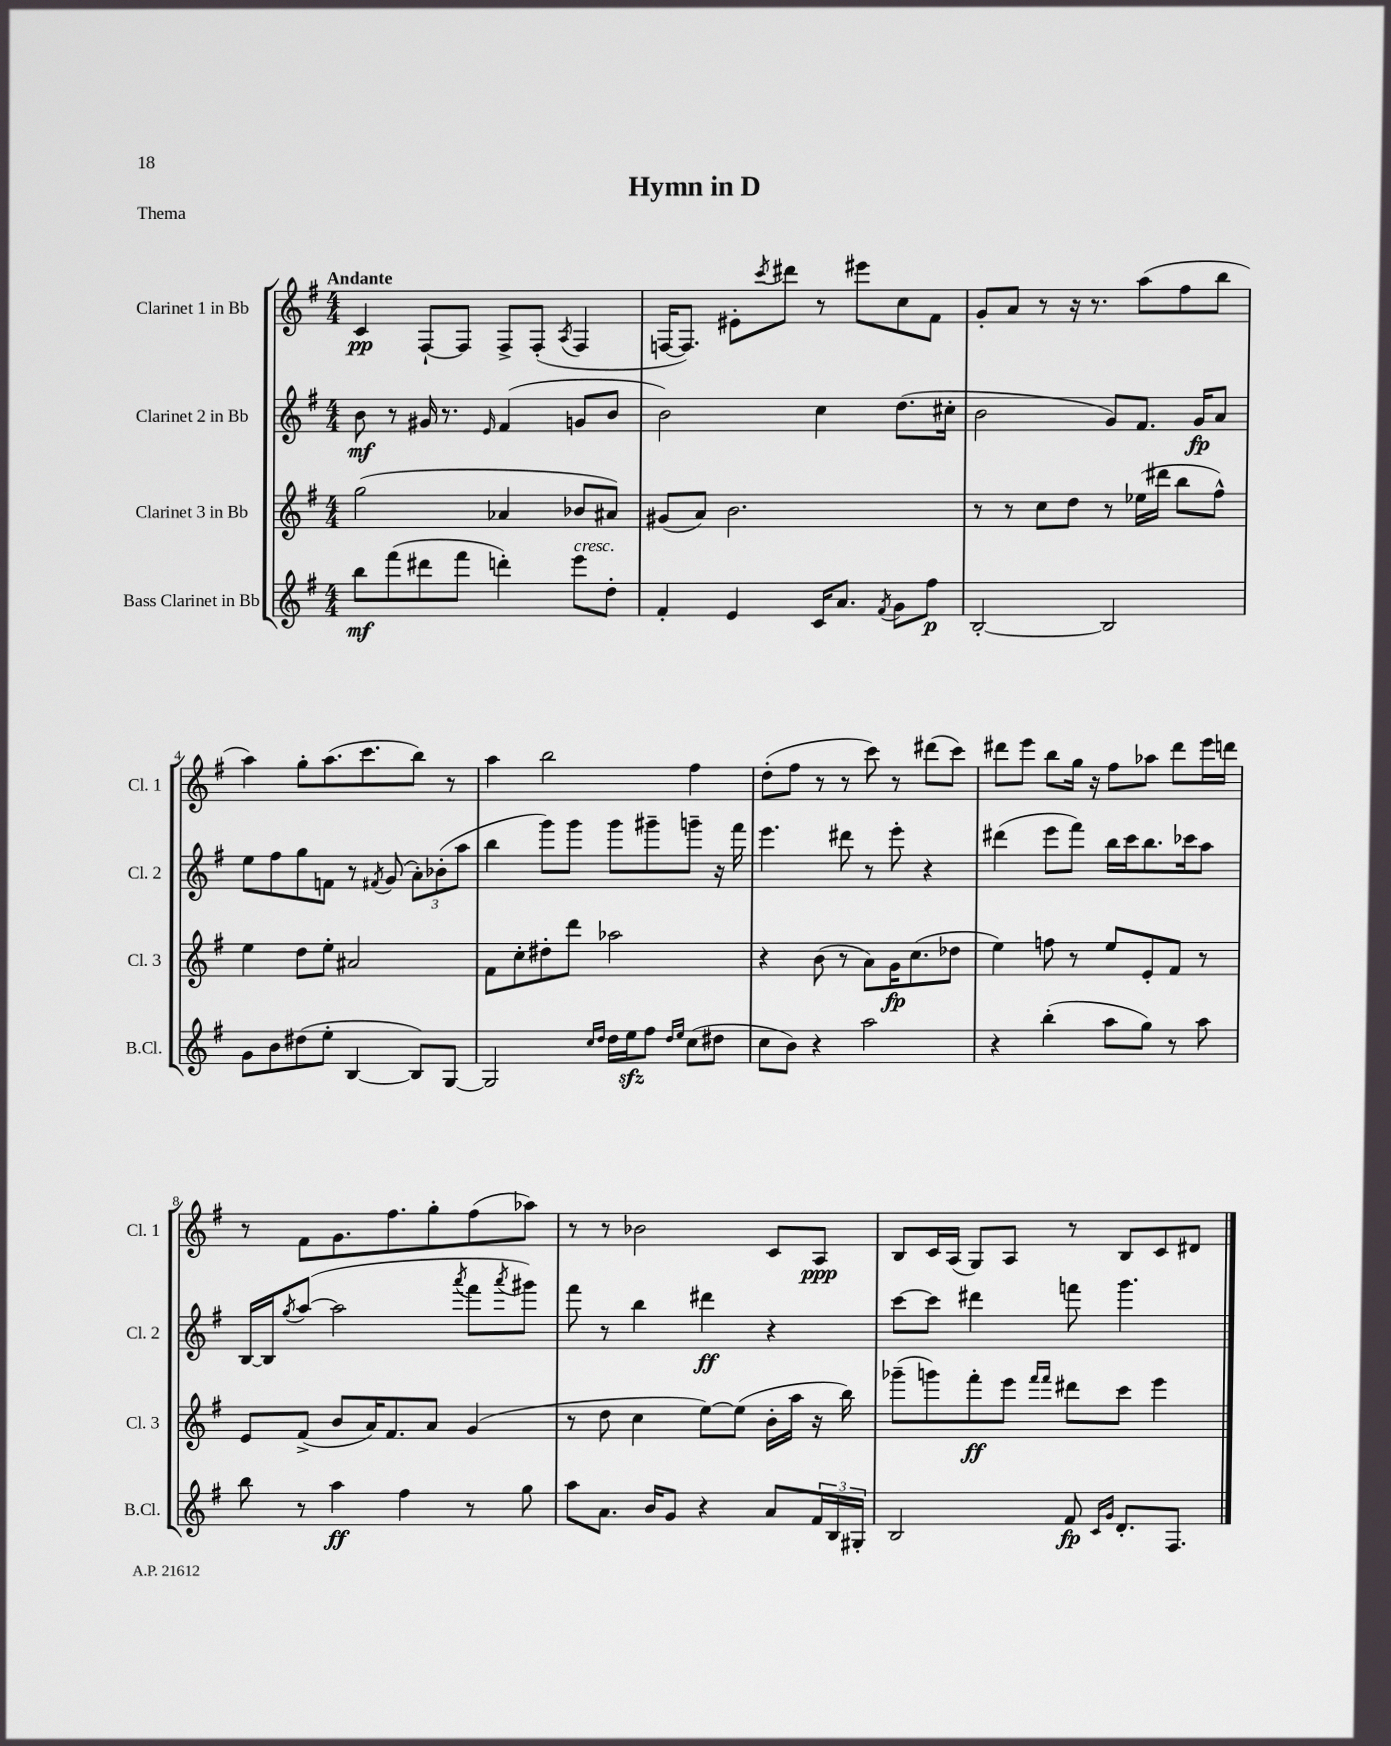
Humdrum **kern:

**kern	**dynam	**kern	**dynam	**kern	**dynam	**kern	**dynam
*part4	*part4	*part3	*part3	*part2	*part2	*part1	*part1
*staff4	*staff4	*staff3	*staff3	*staff2	*staff2	*staff1	*staff1
*I"Bass Clarinet in Bb	*	*I"Clarinet 3 in Bb	*	*I"Clarinet 2 in Bb	*	*I"Clarinet 1 in Bb	*
*I'B.Cl.	*	*I'Cl. 3	*	*I'Cl. 2	*	*I'Cl. 1	*
*clefG2	*	*clefG2	*	*clefG2	*	*clefG2	*
*k[f#]	*	*k[f#]	*	*k[f#]	*	*k[f#]	*
*M4/4	*	*M4/4	*	*M4/4	*	*M4/4	*
=1	=1	=1	=1	=1	=1	=1	=1
!	!	!	!	!	!	!LO:TX:a:B:t=Andante	!
8bb\L	mf	(2gg\	.	8b\	mf	4c/	pp
(8fff#\	.	.	.	8r	.	.	.
8ddd#X\	.	.	.	16g#X/	.	[8F#`/L	.
.	.	.	.	8.r	.	.	.
8fff#\J	.	.	.	.	.	8F#/J]	.
.	.	.	.	16qqe/	.	.	.
4dddn'\)	.	4a-X/	.	(4f#/	.	8F#^/L	.
.	.	.	.	.	.	(8F#'/J	.
.	.	.	.	.	.	8qA/	.
!LO:TX:a:i:t=cresc.	!	!	!	!	!	!	!
8eee\L	.	8b-X/L	.	8gn/L	.	4F#/	.
8dd'\J	.	8a#X/J)	.	8b/J	.	.	.
=2	=2	=2	=2	=2	=2	=2	=2
4f#'/	.	(8g#X/L	.	2b\)	.	[16Fn/KL	.
.	.	.	.	.	.	8.F/J])	.
.	.	8a/J)	.	.	.	.	.
4e/	.	2.b\	.	.	.	8e#X'\L	.
.	.	.	.	.	.	8qccc/	.
.	.	.	.	.	.	8ddd#X\J	.
16c/KL	.	.	.	4cc\	.	8r	.
8.a/J	.	.	.	.	.	.	.
.	.	.	.	.	.	8eee#X\L	.
8qf#/	.	.	.	.	.	.	.
8g\L	.	.	.	(8.dd\L	.	8cc\	.
8ff#\J	p	.	.	.	.	8f#\J	.
.	.	.	.	16cc#X'\Jk	.	.	.
=3	=3	=3	=3	=3	=3	=3	=3
[2B'/	.	8r	.	2b\	.	8g'/L	.
.	.	8r	.	.	.	8a/J	.
.	.	8cc\L	.	.	.	8r	.
.	.	8dd\J	.	.	.	16r	.
.	.	.	.	.	.	8.r	.
2B/]	.	8r	.	8g/L)	.	.	.
.	.	(16ee-X\LL	.	8.f#/J	.	(8aa\L	.
.	.	16ddd#X\JJ	.	.	.	.	.
.	.	8bb\L	.	.	.	8ff#\	.
.	.	.	.	16g/KL	fp	.	.
.	.	8ff#^^\J)	.	8a/J	.	8bb\J	.
!!LO:LB:g=z
=4	=4	=4	=4	=4	=4	=4	=4
8g\L	.	4ee\	.	8ee\L	.	4aa\)	.
8b\	.	.	.	8ff#\	.	.	.
(8dd#X\	.	8dd\L	.	8gg\	.	8gg'\L	.
8ee'\J	.	8ee'\J	.	8fn\J	.	(8.aa\	.
[4B/	.	2a#X/	.	8r	.	.	.
.	.	.	.	.	.	8.ccc\	.
.	.	.	.	8qf#X/	.	.	.
.	.	.	.	(8g/	.	.	.
8B/L])	.	.	.	12a'\L)	.	8bb\J)	.
.	.	.	.	(12b-X'\	.	.	.
[8G/J	.	.	.	.	.	8r	.
.	.	.	.	12aa\J	.	.	.
=5	=5	=5	=5	=5	=5	=5	=5
2G/]	.	8f#\L	.	4bb\	.	4aa\	.
.	.	8cc'\	.	.	.	.	.
.	.	8dd#X'\	.	8ggg\L)	.	2bb\	.
.	.	8ddd\J	.	8ggg\J	.	.	.
16qqcc/LL	.	.	.	.	.	.	.
16qqdd/JJ	.	.	.	.	.	.	.
16dd\LL	.	2aa-X\	.	8ggg\L	.	.	.
16eezz\J	.	.	.	.	.	.	.
8ff#\J	.	.	.	8ggg#X~\	.	.	.
16qqdd/LL	.	.	.	.	.	.	.
16qqee/JJ	.	.	.	.	.	.	.
(8cc\L	.	.	.	8gggn~\J	.	4ff#\	.
8dd#X\J	.	.	.	16r	.	.	.
.	.	.	.	16fff#\	.	.	.
=6	=6	=6	=6	=6	=6	=6	=6
8cc\L	.	4r	.	4.eee\	.	(8dd'\L	.
8b\J)	.	.	.	.	.	8ff#\J	.
4r	.	(8b\	.	.	.	8r	.
.	.	8r	.	8ddd#X\	.	8r	.
2aa\	.	8a\L)	.	8r	.	8ccc\)	.
.	.	16g\K	fp	8eee'\	.	8r	.
.	.	(8.cc\	.	.	.	.	.
.	.	.	.	4r	.	(8ddd#X\L	.
.	.	8dd-X\J	.	.	.	8ccc\J)	.
=7	=7	=7	=7	=7	=7	=7	=7
4r	.	4ee\)	.	(4ddd#X\	.	8ddd#X\L	.
.	.	.	.	.	.	8eee\J	.
(4bb'\	.	8ffn\	.	8eee\L	.	8bb\L	.
.	.	8r	.	8fff#\J)	.	16gg\Jk	.
.	.	.	.	.	.	16r	.
8aa\L	.	8ee/L	.	16bb\LL	.	8ff#\L	.
.	.	.	.	16ccc\J	.	.	.
8gg\J)	.	8e'/	.	8.bb\	.	8aa-X\J	.
8r	.	8f#/J	.	.	.	8ddd#\L	.
.	.	.	.	16ccc-X\k	.	.	.
8aa\	.	8r	.	8aa\J	.	16eee\L	.
.	.	.	.	.	.	16dddn\JJ	.
!!LO:LB:g=z
=8	=8	=8	=8	=8	=8	=8	=8
8bb\	.	8e/L	.	[16B/LL	.	8r	.
.	.	.	.	16B/J]	.	.	.
.	.	.	.	8qgg/	.	.	.
8r	.	(8f#^/J	.	([8aa/J	.	8f#\L	.
4aa\	ff	8b/L	.	2aa\]	.	8.g\	.
.	.	16a/K)	.	.	.	.	.
.	.	8.f#/	.	.	.	8.ff#\	.
4ff#\	.	.	.	.	.	.	.
.	.	8a/J	.	.	.	8gg'\	.
.	.	.	.	8qaaa/	.	.	.
8r	.	(4g/	.	8fff#\L	.	(8ff#\	.
.	.	.	.	8qaaa/	.	.	.
8gg\	.	.	.	8ggg#X\J)	.	8aa-X\J)	.
=9	=9	=9	=9	=9	=9	=9	=9
8aa\L	.	8r	.	8fff#\	.	8r	.
8.a\J	.	8dd\	.	8r	.	8r	.
.	.	4cc\	.	4bb\	.	2b-X\	.
16b/KL	.	.	.	.	.	.	.
8g/J	.	.	.	.	.	.	.
4r	.	[8ee\L)	.	4ddd#X\	ff	.	.
.	.	(8ee\J]	.	.	.	.	.
8a/L	.	16b'\LL	.	4r	.	8c/L	.
.	.	16aa\JJ	.	.	.	.	.
24f#/L	.	16r	.	.	.	8A/J	ppp
24B/	.	.	.	.	.	.	.
.	.	16bb\)	.	.	.	.	.
24G#X'/JJ	.	.	.	.	.	.	.
=10	=10	=10	=10	=10	=10	=10	=10
2B/	.	(8ggg-X~\L	.	[8ccc\L	.	8B/L	.
.	.	8gggn\)	.	8ccc\J]	.	16c/L	.
.	.	.	.	.	.	(16A/JJ	.
.	.	8fff#'\	ff	4ddd#X\	.	8G/L)	.
.	.	8eee\J	.	.	.	8A/J	.
.	.	16qqfff#/LL	.	.	.	.	.
.	.	16qqfff#/JJ	.	.	.	.	.
8f#/	fp	8ddd#X\L	.	8fffn\	.	8r	.
16qqc/LL	.	.	.	.	.	.	.
16qqg/JJ	.	.	.	.	.	.	.
8.d'/L	.	8ccc\J	.	4.ggg\	.	8B/L	.
.	.	4eee\	.	.	.	8c/	.
8.F#/J	.	.	.	.	.	.	.
.	.	.	.	.	.	8d#X/J	.
==	==	==	==	==	==	==	==
*-	*-	*-	*-	*-	*-	*-	*-
